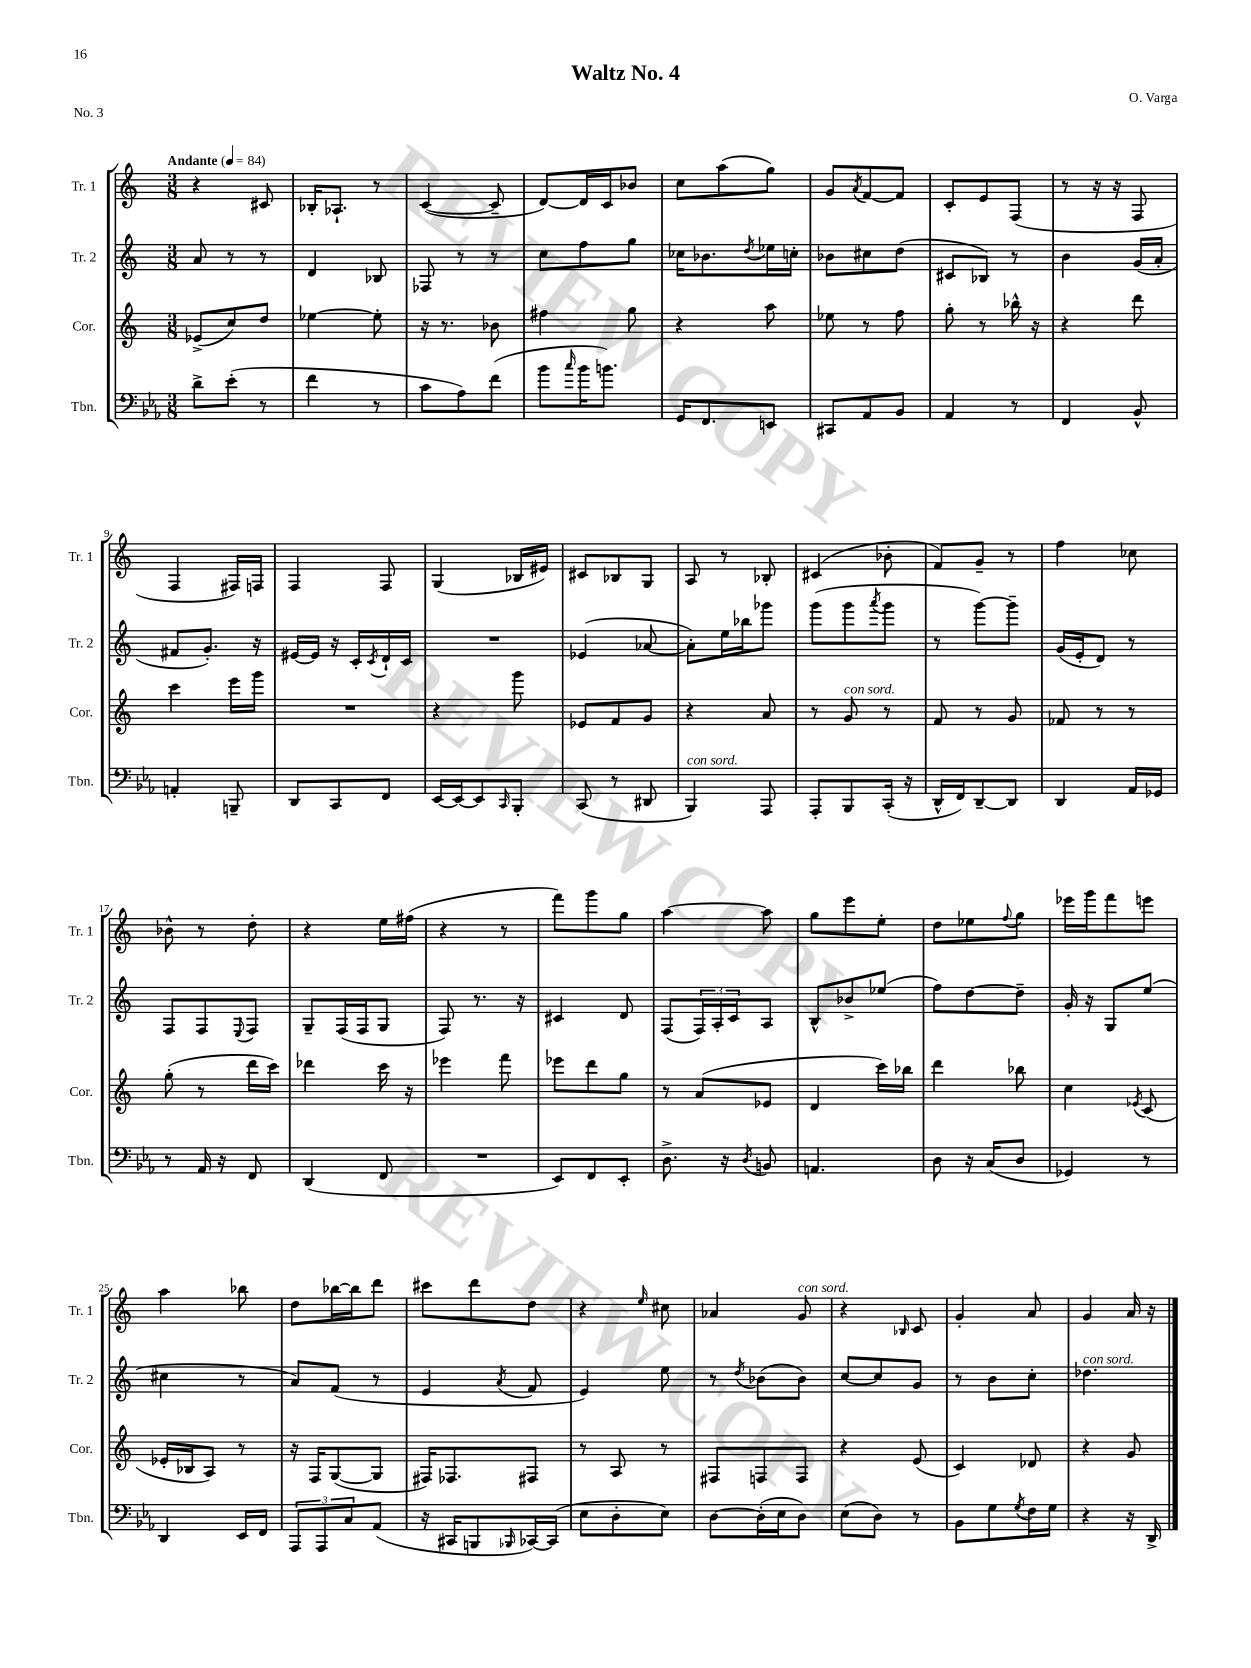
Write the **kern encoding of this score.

**kern	**kern	**kern	**kern
*staff4	*staff3	*staff2	*staff1
*clefF4	*clefG2	*clefG2	*clefG2
*k[b-e-a-]	*k[]	*k[]	*k[]
*M3/8	*M3/8	*M3/8	*M3/8
*MM84	*MM84	*MM84	*MM84
8d^	(8e-^	8a	4r
(8e-'	8cc)	8r	.
8r	8dd	8r	8c#
=	=	=	=
4f	[4ee-	4d	16B-'
.	.	.	8.A-`
8r	8ee-']	8B-	8r
=	=	=	=
8c	16r	8F-	([4c
.	8.r	.	.
8A-)	.	8r	.
(8f	8b-	8r	8c~]
=	=	=	=
8b-	4ff#	8cc	[8d)
16qqcc	.	.	.
16b-	.	8ff	16d]
8.b)	.	.	16c
.	8gg	8gg	8b-
=	=	=	=
16GG	4r	16cc-	8cc
8.FF	.	8.b-	.
.	.	.	(8aa
.	.	8qdd	.
8EE	8aa	16ee-	8gg)
.	.	16cc'	.
=	=	=	=
8CC#	8ee-	8b-	8g
.	.	.	8qa
8AA-	8r	8cc#	[8f
8BB-	8ff	(8dd	8f]
=	=	=	=
4AA-	8gg'	8c#	8c'
.	8r	8B-)	8e
8r	16bb-^^	8r	(8F
.	16r	.	.
=	=	=	=
4FF	4r	4b	8r
.	.	.	16r
.	.	.	16r
8BB-^^	8ddd	(16g	8F
.	.	16a'	.
=	=	=	=
4AA'	4ccc	8f#	4F
.	.	8.g')	.
8BBB~	16eee	.	16F#)
.	16ggg	16r	16F
=	=	=	=
8DD	4.r	[16e#	4F
.	.	16e#]	.
8CC	.	16r	.
.	.	16c'	.
.	.	8qc	.
8FF	.	16d`	8F
.	.	16c	.
=	=	=	=
[16EE-	4r	4.r	(4G
16EE-_	.	.	.
8EE-]	.	.	.
16qqCC	.	.	.
8BBB-'	8ggg	.	16B-
.	.	.	16e#)
=	=	=	=
(8CC	8e-	(4e-	8c#
8r	8f	.	8B-
8DD#	8g	[8a-	8G
=	=	=	=
4BBB-)	4r	8a-'])	8A
.	.	16ee	8r
.	.	16bb-	.
8AAA-	8a	8ggg-	8B-'
=	=	=	=
8AAA-'	8r	(8ggg	(4c#
8BBB-	8g	8ggg	.
.	.	8qaaa	.
(16CC'	8r	8ggg	8b-'
16r	.	.	.
=	=	=	=
16DD^^	8f	8r	8f)
16FF)	.	.	.
[8DD~	8r	[8ggg)	8g~
8DD]	8g	8ggg~]	8r
=	=	=	=
4DD	8f-	(16g	4ff
.	.	16e'	.
.	8r	8d)	.
16AA-	8r	8r	8cc-
16GG-	.	.	.
=	=	=	=
8r	(8gg'	8F	8b-^^
16AA-	8r	8F	8r
16r	.	.	.
.	.	8qqE	.
8FF	16ddd	8F	8dd'
.	16ccc)	.	.
=	=	=	=
(4DD	4ddd-	8G~	4r
.	.	(16F	.
.	.	16F	.
8FF	16ccc	8G	16ee
.	16r	.	(16ff#
=	=	=	=
4.r	4eee-	8F)	4r
.	.	8.r	.
.	8fff	.	8r
.	.	16r	.
=	=	=	=
8EE-)	8eee-	4c#	8fff)
8FF	8ddd	.	8ggg
8EE-'	8gg	8d	8gg
=	=	=	=
8.D^	8r	(8F	[4aa
.	(8a	24F)	.
.	.	24A'	.
16r	.	.	.
.	.	24c	.
8qD	.	.	.
8BB	8e-	8A	8aa]
=	=	=	=
4.AA	4d	8B^^	8gg
.	.	8b-^	8eee
.	16ccc)	(8ee-	8ee'
.	16bb-	.	.
=	=	=	=
8D	4ddd	8ff)	8dd
16r	.	[8dd	8ee-
(16C	.	.	.
.	.	.	8qqff
8D	8bb-	8dd~]	8gg
=	=	=	=
4GG-)	4cc	16g'	16eee-
.	.	16r	16ggg
.	.	8G	8fff
.	8qe-	.	.
8r	(8c	(8ee	8eee
=	=	=	=
4DD	16e-'	4cc#	4aa
.	16B-	.	.
.	8A)	.	.
16EE-	8r	8r	8bb-
16FF	.	.	.
=	=	=	=
12AAA-	16r	8a)	8dd
.	16F	.	.
12AAA-	.	.	.
.	([8G	(8f	[16bb-
12C	.	.	.
.	.	.	16bb-]
(8AA-	8G]	8r	8ddd
=	=	=	=
16r	16F#)	4e	8ccc#
16CC#	8.F-	.	.
8BBB	.	.	8ddd
16qqBBB-	.	8qa	.
[16CC-)	8F#	8f	8dd
(16CC-]	.	.	.
=	=	=	=
8E-	8r	4e)	4r
8D'	8A	.	.
.	.	.	16qqee
8E-)	8r	8ee	8cc#
=	=	=	=
[8D	8F#	8r	4a-
.	.	8qdd	.
(16D']	8F	(8b-	.
16E-	.	.	.
8D)	8F	8b-)	8g
=	=	=	=
(8E-	4r	[8cc	4r
8D)	.	8cc]	.
.	.	.	16qqB-
8r	(8e	8g	8c
=	=	=	=
8BB-	4c)	8r	4g'
8G	.	8b	.
8qG	.	.	.
16F	8d-	8cc'	8a
16G	.	.	.
=	=	=	=
4r	4r	4.dd-	4g
16r	8g	.	16a
16DD^	.	.	16r
==	==	==	==
*-	*-	*-	*-
